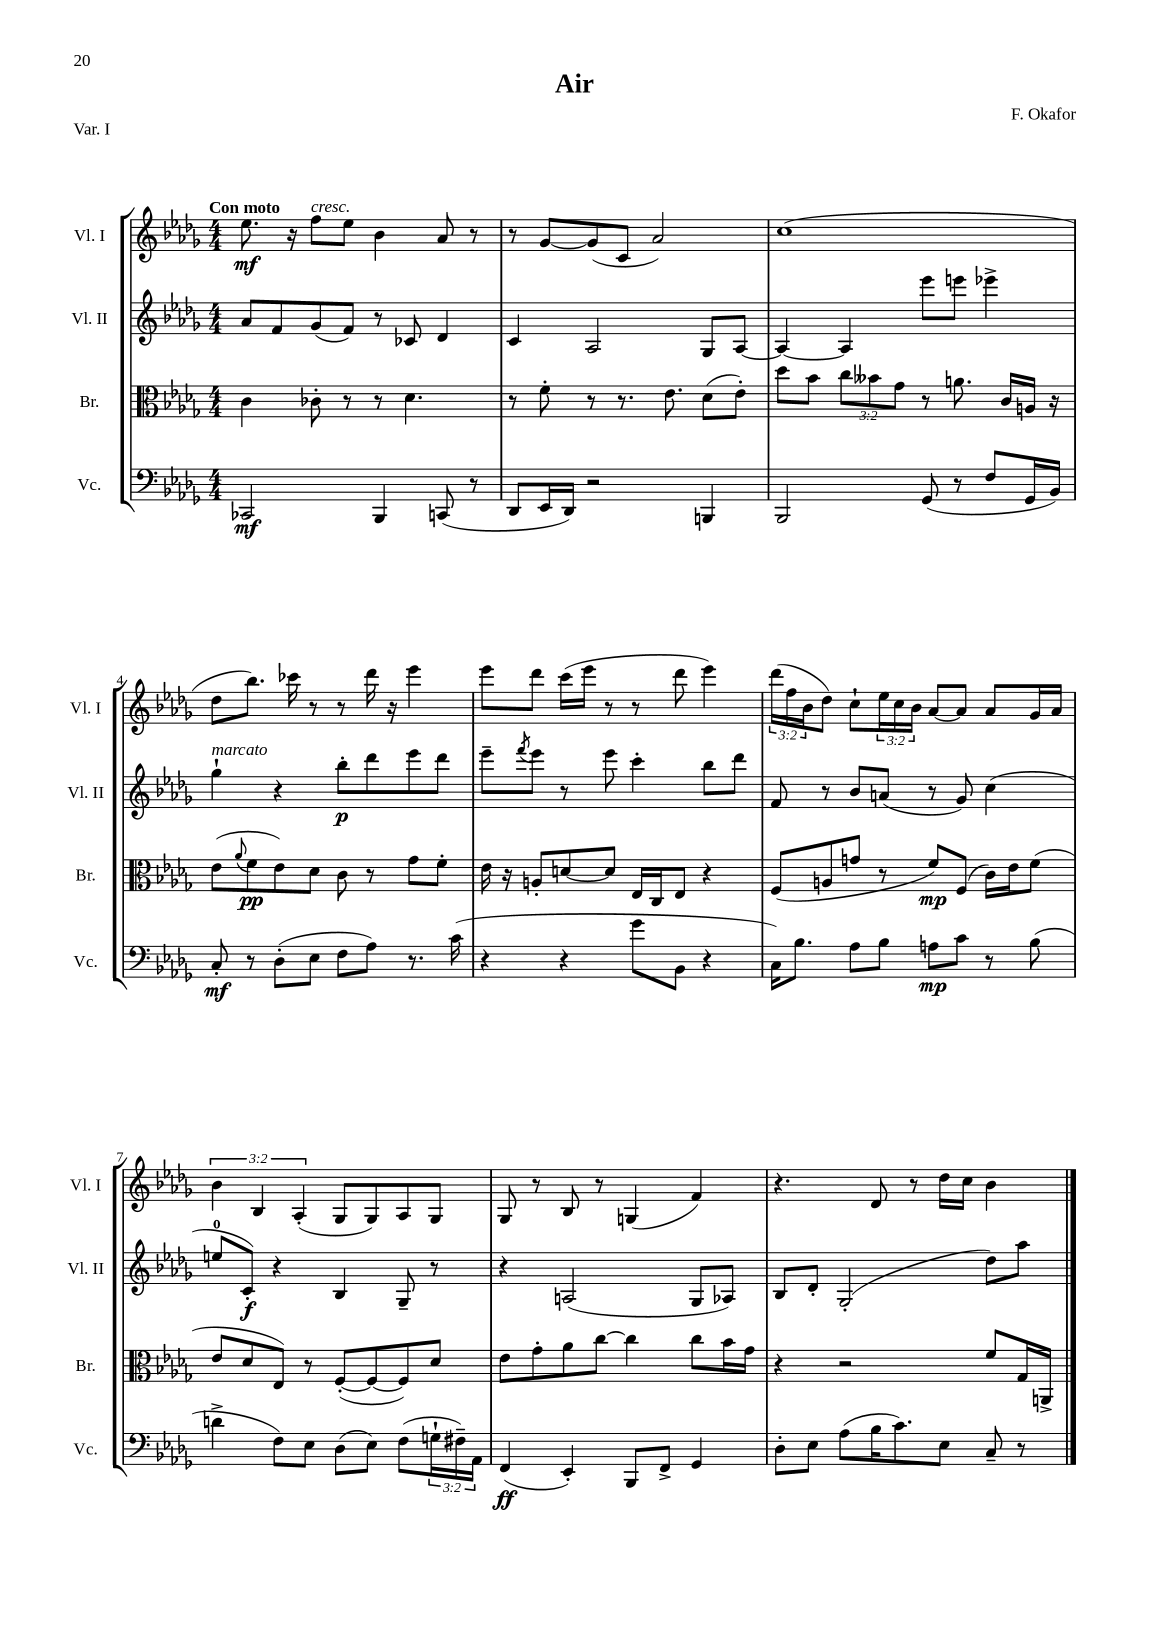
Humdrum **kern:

**kern	**kern	**kern	**kern
*staff4	*staff3	*staff2	*staff1
*clefF4	*clefC3	*clefG2	*clefG2
*k[b-e-a-d-g-]	*k[b-e-a-d-g-]	*k[b-e-a-d-g-]	*k[b-e-a-d-g-]
*M4/4	*M4/4	*M4/4	*M4/4
2CC-/	4c\	8a-/L	8.ee-\
.	.	8f/	.
.	.	.	16r
.	8c-'\	(8g-/	8ff\L
.	8r	8f/J)	8ee-\J
4BBB-/	8r	8r	4b-\
.	4.d-\	8c-/	.
(8CC/	.	4d-/	8a-/
8r	.	.	8r
=	=	=	=
8DD-/L	8r	4c/	8r
16EE-/L	8f'\	.	[8g-/L
16DD-/JJ)	.	.	.
2r	8r	2A-/	(8g-/]
.	8.r	.	8c/J
.	.	.	2a-/)
.	8.e-\	.	.
4BBB/	(8d-\L	8G-/L	.
.	8e-'\J)	[8A-/J	.
=	=	=	=
2BBB-/	8dd-\L	4A-/_	(1cc
.	8b-\J	.	.
.	12cc\L	4A-/]	.
.	12b--\	.	.
.	12g-\J	.	.
(8GG-/	8r	8eee-\L	.
8r	8.a\	8eee\J	.
8F/L	.	4eee-^\	.
.	16c/LL	.	.
16GG-/L	16A/JJ	.	.
16BB-/JJ)	16r	.	.
=	=	=	=
8C'/	(8e-\L	4gg-`\	8dd-\L
.	8qqa-/	.	.
8r	8f\	.	8.bb-\J)
(8D-'\L	8e-\)	4r	.
.	.	.	16ccc-\
8E-\J	8d-\J	.	8r
8F\L	8c\	8bb-'\L	8r
8A-\J)	8r	8ddd-\	16ddd-\
.	.	.	16r
8.r	8g-\L	8eee-\	4eee-\
.	8f'\J	8ddd-\J	.
(16c\	.	.	.
=	=	=	=
4r	16e-\	8eee-~\L	8eee-\L
.	16r	.	.
.	.	8qfff/	.
.	8A'/L	8eee-\J	8ddd-\J
4r	[8d/	8r	(16ccc\LL
.	.	.	16eee-\JJ
.	8d/]J	8eee-\	8r
8g-\L	16E-/LL	4ccc'\	8r
.	16C/J	.	.
8BB-\J	8E-/J	.	8ddd-\
4r	4r	8bb-\L	4eee-\)
.	.	8ddd-\J	.
=	=	=	=
16C\LK)	(8F/L	8f/	(24ddd-\LL
.	.	.	24ff\
8.B-\J	.	.	.
.	.	.	24b-\J
.	8A/	8r	8dd-\J)
8A-\L	8g/J	8b-/L	8cc`\L
8B-\J	8r	(8a/J	24ee-\L
.	.	.	24cc\
.	.	.	24b-\JJ
8A\L	8f/L)	8r	[8a-/L
8c\J	(8F/J	8g-/)	8a-/]J
8r	16c\LL)	(4cc\	8a-/L
.	16e-\J	.	.
(8B-\	(8f\J	.	16g-/L
.	.	.	16a-/JJ
=	=	=	=
4d^\	8e-/L	8ee/L	6b-\
.	8d-/	8c'/J)	.
.	.	.	6B-/
8F\L)	8E-/J)	4r	.
.	.	.	(6A-'/
8E-\J	8r	.	.
(8D-\L	([8F'/L	4B-/	8G-/L
8E-\J)	8F/_	.	8G-/)
(8F\L	8F/])	8G-~/	8A-/
24G`\L	8d-/J	8r	8G-/J
24F#~\)	.	.	.
24AA-\JJ	.	.	.
=	=	=	=
(4FF/	8e-\L	4r	8G-/
.	8g-'\	.	8r
4EE-'/)	8a-\	(2A/	8B-/
.	[8cc\J	.	8r
8BBB-/L	4cc\]	.	(4G/
8FF^/J	.	.	.
4GG-/	8cc\L	8G-/L	4f/)
.	16b-\L	8A-/J)	.
.	16g-\JJ	.	.
=	=	=	=
8D-'\L	4r	8B-/L	4.r
8E-\J	.	8d-'/J	.
(8A-\L	2r	(2G-'/	.
16B-\K	.	.	8d-/
8.c\)	.	.	.
.	.	.	8r
8E-\J	.	.	16dd-\LL
.	.	.	16cc\JJ
8C~/	8f/L	8dd-\L)	4b-\
8r	16G-/L	8aa-\J	.
.	16AA^/JJ	.	.
==	==	==	==
*-	*-	*-	*-
